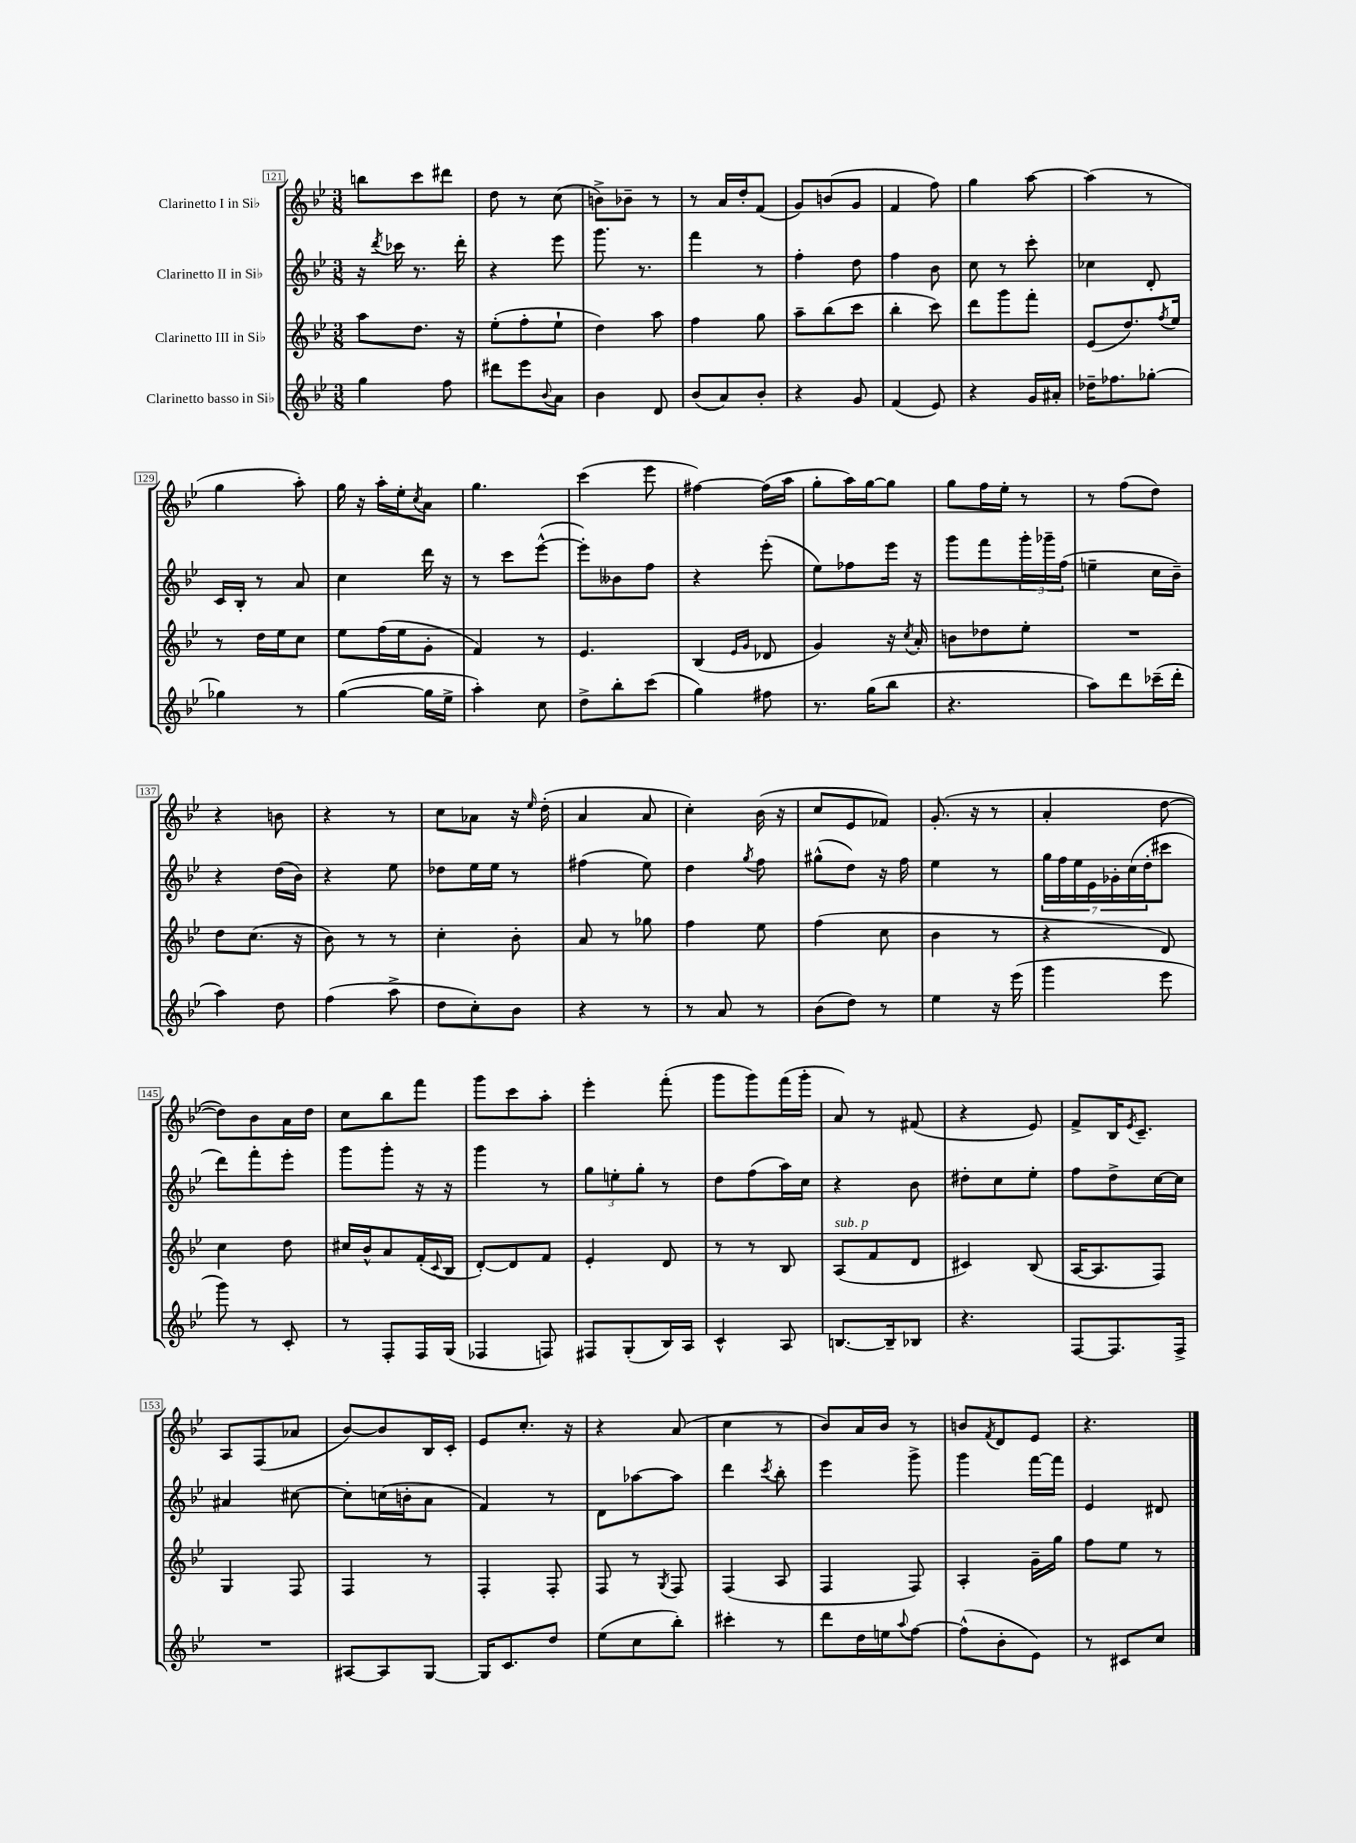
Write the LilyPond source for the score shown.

<<
\new StaffGroup <<
\new Staff = "s0" \with { instrumentName = "Clarinetto I in Sib" } {
    \clef treble \key bes \major \numericTimeSignature \time 3/8
    b''8 c'''8 dis'''8 |
    d''8 r8 c''8( |
    b'8->) bes'8-- r8 |
    r8 a'16 d''16-. f'8( |
    g'8) b'8( g'8 |
    f'4 f''8) |
    g''4 a''8~ |
    a''4( r8 |
    g''4 a''8-.) |
    g''16 r16 a''16-. ees''16-. \acciaccatura { c''8 } a'8 |
    g''4. |
    c'''4( ees'''8 |
    fis''4~) fis''16( a''16 |
    g''8-. a''16) g''16~ g''8 |
    g''8 f''16 ees''16-. r8 |
    r8 f''8( d''8) |
    r4 b'8 |
    r4 r8 |
    c''8 aes'8 r16 \grace { ees''16 } d''16-.( |
    a'4 a'8 |
    c''4-.) bes'16( r16 |
    c''8 ees'8 fes'8) |
    g'8.-.( r16 r8 |
    a'4-. d''8~ |
    d''8) bes'8 a'16 d''16 |
    c''8 bes''8 f'''8 |
    g'''8 c'''8 a''8-. |
    ees'''4-. f'''8-.( |
    g'''8 g'''8) f'''16( g'''16-. |
    a'8) r8 fis'8( |
    r4 ees'8) |
    f'8-> bes16 \acciaccatura { ees'8 } c'8.-- |
    a8 f8( aes'8 |
    bes'8~) bes'8 bes16 c'16-. |
    ees'8 c''8.-. r16 |
    r4 a'8( |
    c''4 r8 |
    bes'8) a'16 bes'16 r8 |
    b'8 \acciaccatura { f'8 } d'8 ees'8 |
    r4. \bar "|." |
}
\new Staff = "s1" \with { instrumentName = "Clarinetto II in Sib" } {
    \clef treble \key bes \major \numericTimeSignature \time 3/8
    r16 \acciaccatura { d'''8 } ces'''16 r8. d'''16-. |
    r4 ees'''8 |
    g'''8. r8. |
    f'''4 r8 |
    f''4-. d''8 |
    f''4 bes'8 |
    c''8 r8 c'''8-. |
    ces''4 d'8-. |
    c'16 bes16-. r8 a'8 |
    c''4 d'''16 r16 |
    r8 c'''8 ees'''8~-^( |
    ees'''8-.) beses'8 f''8 |
    r4 ees'''8-.( |
    ees''8) fes''8 ees'''16 r16 |
    g'''8 f'''8 \tuplet 3/2 { g'''16-. ges'''16-- f''16( } |
    e''4-- c''16 bes'16--) |
    r4 d''16( bes'16) |
    r4 ees''8 |
    des''8 ees''16 ees''16 r8 |
    fis''4( ees''8) |
    d''4 \acciaccatura { g''8 } f''8 |
    gis''8-^( d''8) r16 f''16 |
    ees''4 r8 |
    \tuplet 7/4 { g''16 f''16 ees''16 ees'16 ges'16-. c''16( d''16-. } cis'''8 |
    d'''8) f'''8-. ees'''8-. |
    g'''8 g'''8-. r16 r16 |
    g'''4 r8 |
    \tuplet 3/2 { g''8 e''8-. g''8-. } r8 |
    d''8 f''8( a''16) c''16 |
    r4 bes'8 |
    dis''8-. c''8 ees''8-. |
    f''8 d''8-> c''16~ c''16 |
    ais'4 cis''8~ |
    cis''8-. c''16( b'16-. a'8 |
    f'4) r8 |
    d'8 aes''8~ aes''8 |
    d'''4 \acciaccatura { c'''8 } bes''8-. |
    ees'''4 g'''8-> |
    g'''4 f'''16~ f'''16 |
    ees'4 dis'8 \bar "|." |
}
\new Staff = "s2" \with { instrumentName = "Clarinetto III in Sib" } {
    \clef treble \key bes \major \numericTimeSignature \time 3/8
    a''8 d''8. r16 |
    ees''8-.( f''8-. ees''8-! |
    d''4) a''8 |
    f''4 g''8 |
    a''8-- bes''8( c'''8 |
    bes''4-. c'''8) |
    d'''8 g'''8 f'''8-. |
    ees'8( d''8.) \acciaccatura { f''8 } ees''16 |
    r8 d''16 ees''16 c''8 |
    ees''8 f''16( ees''16 g'8-. |
    f'4) r8 |
    ees'4. |
    bes4( \grace { ees'16 g'16 } des'8 |
    g'4) r16 \acciaccatura { c''8 } a'16-. |
    b'8 des''8 ees''8-. |
    R4. |
    d''8 c''8.( r16 |
    bes'8) r8 r8 |
    c''4-. bes'8-. |
    a'8 r8 ges''8 |
    f''4 ees''8 |
    f''4( c''8 |
    bes'4 r8 |
    r4 d'8) |
    c''4 d''8 |
    cis''16 bes'16-^ a'8 f'16-.( \appoggiatura { c'8 } bes16 |
    d'8~-.) d'8 f'8 |
    ees'4-. d'8 |
    r8 r8 bes8 |
    a8^\markup { \italic "sub. p" }( f'8 d'8 |
    cis'4) bes8( |
    a16~ a8. f8) |
    g4 f8 |
    f4 r8 |
    f4-. f8-. |
    f8 r8 \acciaccatura { g8 } f8 |
    f4( a8 |
    f4 f8) |
    a4-. g'16-- g''16 |
    f''8 ees''8 r8 \bar "|." |
}
\new Staff = "s3" \with { instrumentName = "Clarinetto basso in Sib" } {
    \clef treble \key bes \major \numericTimeSignature \time 3/8
    g''4 f''8 |
    dis'''8 ees'''8 \appoggiatura { bes'8 } a'8 |
    bes'4 d'8 |
    bes'8( a'8) bes'8-. |
    r4 g'8 |
    f'4( ees'8) |
    r4 g'16 ais'16-. |
    des''16-- fes''8. ges''8~-. |
    ges''4 r8 |
    g''4~( g''16 ees''16-> |
    a''4-.) c''8 |
    d''8-> bes''8-. c'''8( |
    g''4) fis''8 |
    r8. g''16( bes''8 |
    r4. |
    a''8) d'''8 ces'''16--( d'''16-. |
    a''4) d''8 |
    f''4( a''8-> |
    d''8 c''8-.) bes'8 |
    r4 r8 |
    r8 a'8 r8 |
    bes'8( d''8) r8 |
    ees''4 r16 ees'''16( |
    g'''4 ees'''8 |
    g'''8) r8 c'8-. |
    r8 f8-. f16 g16( |
    fes4 f8) |
    fis8 g8-.( bes16) a16 |
    c'4-^ a8 |
    b8.~ b16-- bes8 |
    r4. |
    f8~ f8. f16-> |
    R4. |
    ais8~ ais8 g8~ |
    g16 c'8. d''8 |
    ees''8( c''8 bes''8-.) |
    cis'''4-. r8 |
    d'''8 d''16 e''16 \appoggiatura { a''8 } f''8~ |
    f''8-^( bes'8-. ees'8) |
    r8 cis'8 c''8 \bar "|." |
}
>>
>>
\layout { \context { \Score currentBarNumber = #121 \override BarNumber.stencil = #(make-stencil-boxer 0.1 0.3 ly:text-interface::print) } }
